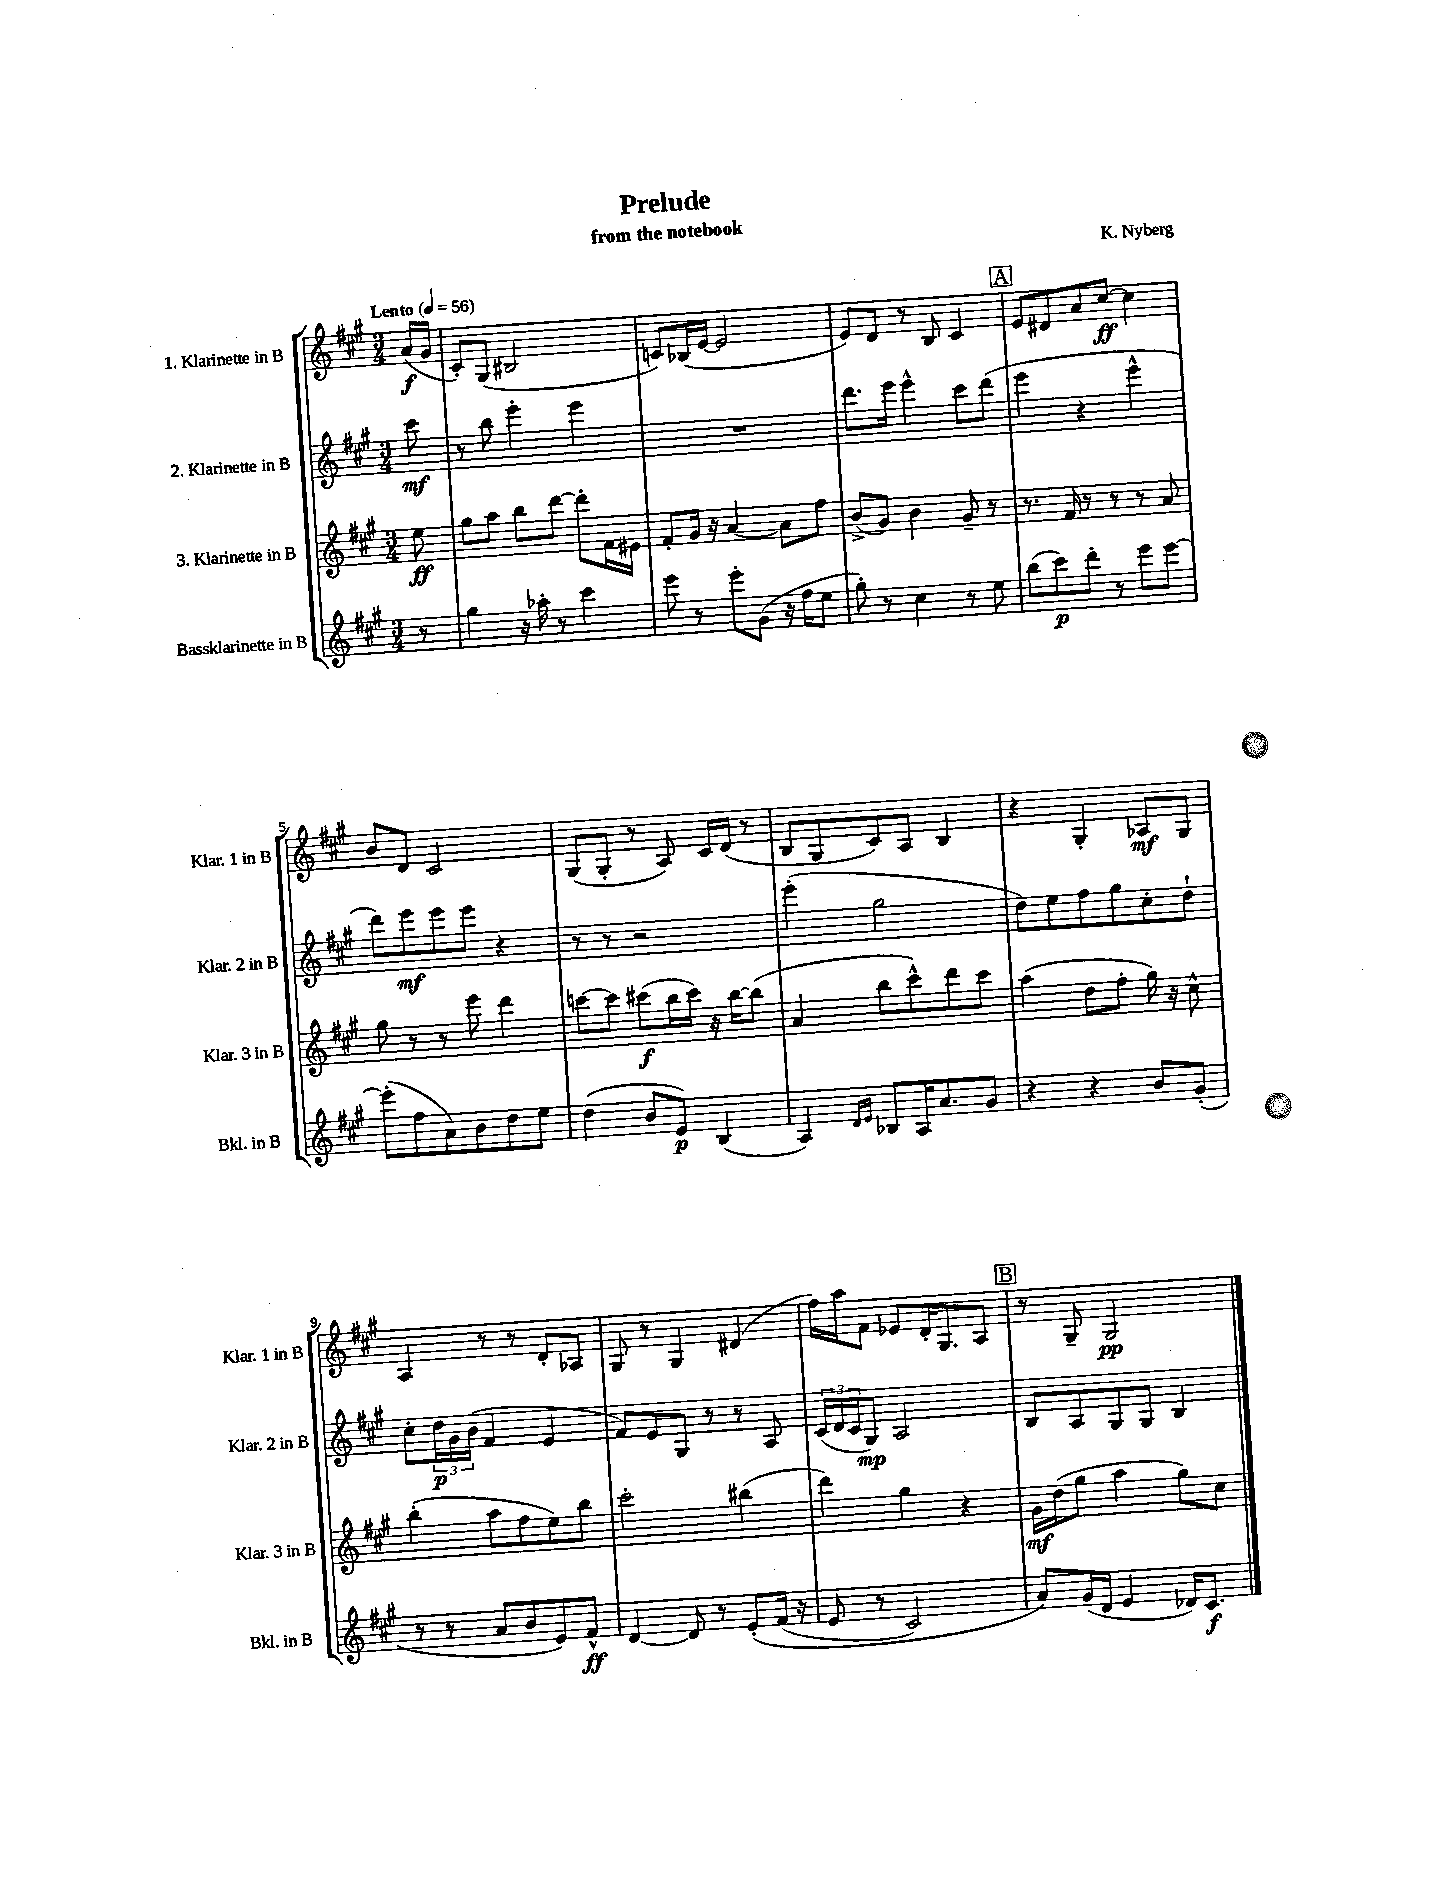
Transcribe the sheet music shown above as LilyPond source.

\header { title = "Prelude" composer = "K. Nyberg" subtitle = "from the notebook" }
<<
\new StaffGroup <<
\new Staff = "s0" \with { instrumentName = "1. Klarinette in B" shortInstrumentName = "Klar. 1 in B" } {
    \clef treble \key a \major \numericTimeSignature \time 3/4 \partial 8 \tempo "Lento" 4 = 56
    a'16\f( gis'16 |
    cis'8-.) gis8( bis2 |
    c'8) bes16( e'16~ e'2 |
    e'8) d'8 r8 b8 cis'4 |
    \mark \markup { \box "A" } e'8 dis'8 a'8 cis''8~\ff cis''4 |
    b'8 d'8 cis'2 |
    gis8( gis8-. r8 a8) cis'16 d'16( r8 |
    b8 gis8 cis'8) a8 b4 |
    r4 gis4-. aes8\mf gis8 |
    a4 r8 r8 d'8-. aes8 |
    gis8 r8 gis4 dis'4( |
    fis''16) a''16 fis'8 ees'8 d'16-. gis8. a8 |
    \mark \markup { \box "B" } r8 gis8-- gis2\pp \bar "|." |
}
\new Staff = "s1" \with { instrumentName = "2. Klarinette in B" shortInstrumentName = "Klar. 2 in B" } {
    \clef treble \key a \major \numericTimeSignature \time 3/4 \partial 8
    cis'''8\mf |
    r8 b''8 e'''4-. e'''4 |
    R2. |
    d'''8. e'''16 e'''4-^ cis'''8 d'''8( |
    \mark \markup { \box "A" } e'''4 r4 e'''4-^ |
    d'''8) e'''8\mf e'''8 e'''8 r4 |
    r8 r8 r2 |
    e'''4-.( gis''2 |
    d''8) e''8 fis''8 gis''8 cis''8-. d''8-! |
    cis''8-. \tuplet 3/2 { d''16\p gis'16 b'16( } fis'4 e'4 |
    fis'8) e'8 gis8 r8 r8 a8 |
    \tuplet 3/2 { cis'16( d'16 cis'16 } gis8\mp) a2 |
    \mark \markup { \box "B" } b8 a8 gis8 gis8 b4 \bar "|." |
}
\new Staff = "s2" \with { instrumentName = "3. Klarinette in B" shortInstrumentName = "Klar. 3 in B" } {
    \clef treble \key a \major \numericTimeSignature \time 3/4 \partial 8
    e''8\ff |
    gis''8 a''8 b''8 d'''8~ d'''8-. fis'16 eis'16 |
    fis'8-. gis'16 r16 a'4~ a'8 fis''8 |
    b'8->( gis'8) b'4 gis'8-- r8 |
    \mark \markup { \box "A" } r8. fis'16 r8 r8 r8 a'8 |
    gis''8 r8 r8 e'''8 d'''4 |
    c'''8~ c'''8 cis'''8\f( b''16 cis'''16) r16 b''16~ b''8( |
    a'4 b''8 cis'''8-^) d'''8 cis'''8 |
    a''4( d''8 fis''8-. gis''16) r16 cis''8-^ |
    b''4-.( a''8 fis''8 e''8) b''8 |
    cis'''2-. bis''4( |
    d'''4) gis''4 r4 |
    \mark \markup { \box "B" } gis'16\mf d''16( gis''8 a''4 gis''8) cis''8 \bar "|." |
}
\new Staff = "s3" \with { instrumentName = "Bassklarinette in B" shortInstrumentName = "Bkl. in B" } {
    \clef treble \key a \major \numericTimeSignature \time 3/4 \partial 8
    r8 |
    gis''4 r16 aes''16-. r8 cis'''4 |
    e'''8 r8 e'''8-. gis'8( r16 fis''16 e''8 |
    gis''8-.) r8 cis''4 r8 e''8 |
    \mark \markup { \box "A" } b''8( cis'''8\p) d'''8-. r8 e'''8 e'''8~ |
    e'''8-.( fis''8 a'8) b'8 d''8 e''8 |
    d''4( b'8 e'8\p) b4( |
    a4) \grace { d'16 e'16 } bes8 a16 a'8. gis'8 |
    r4 r4 b'8 gis'8-.( |
    r8 r8 a'8 b'8 e'8) fis'8-^\ff |
    d'4~ d'8 r8 e'8-.\( fis'16( r16 |
    e'8 r8 cis'2) |
    \mark \markup { \box "B" } a'8\) gis'16( d'16 e'4 des'16) cis'8.\f \bar "|." |
}
>>
>>
